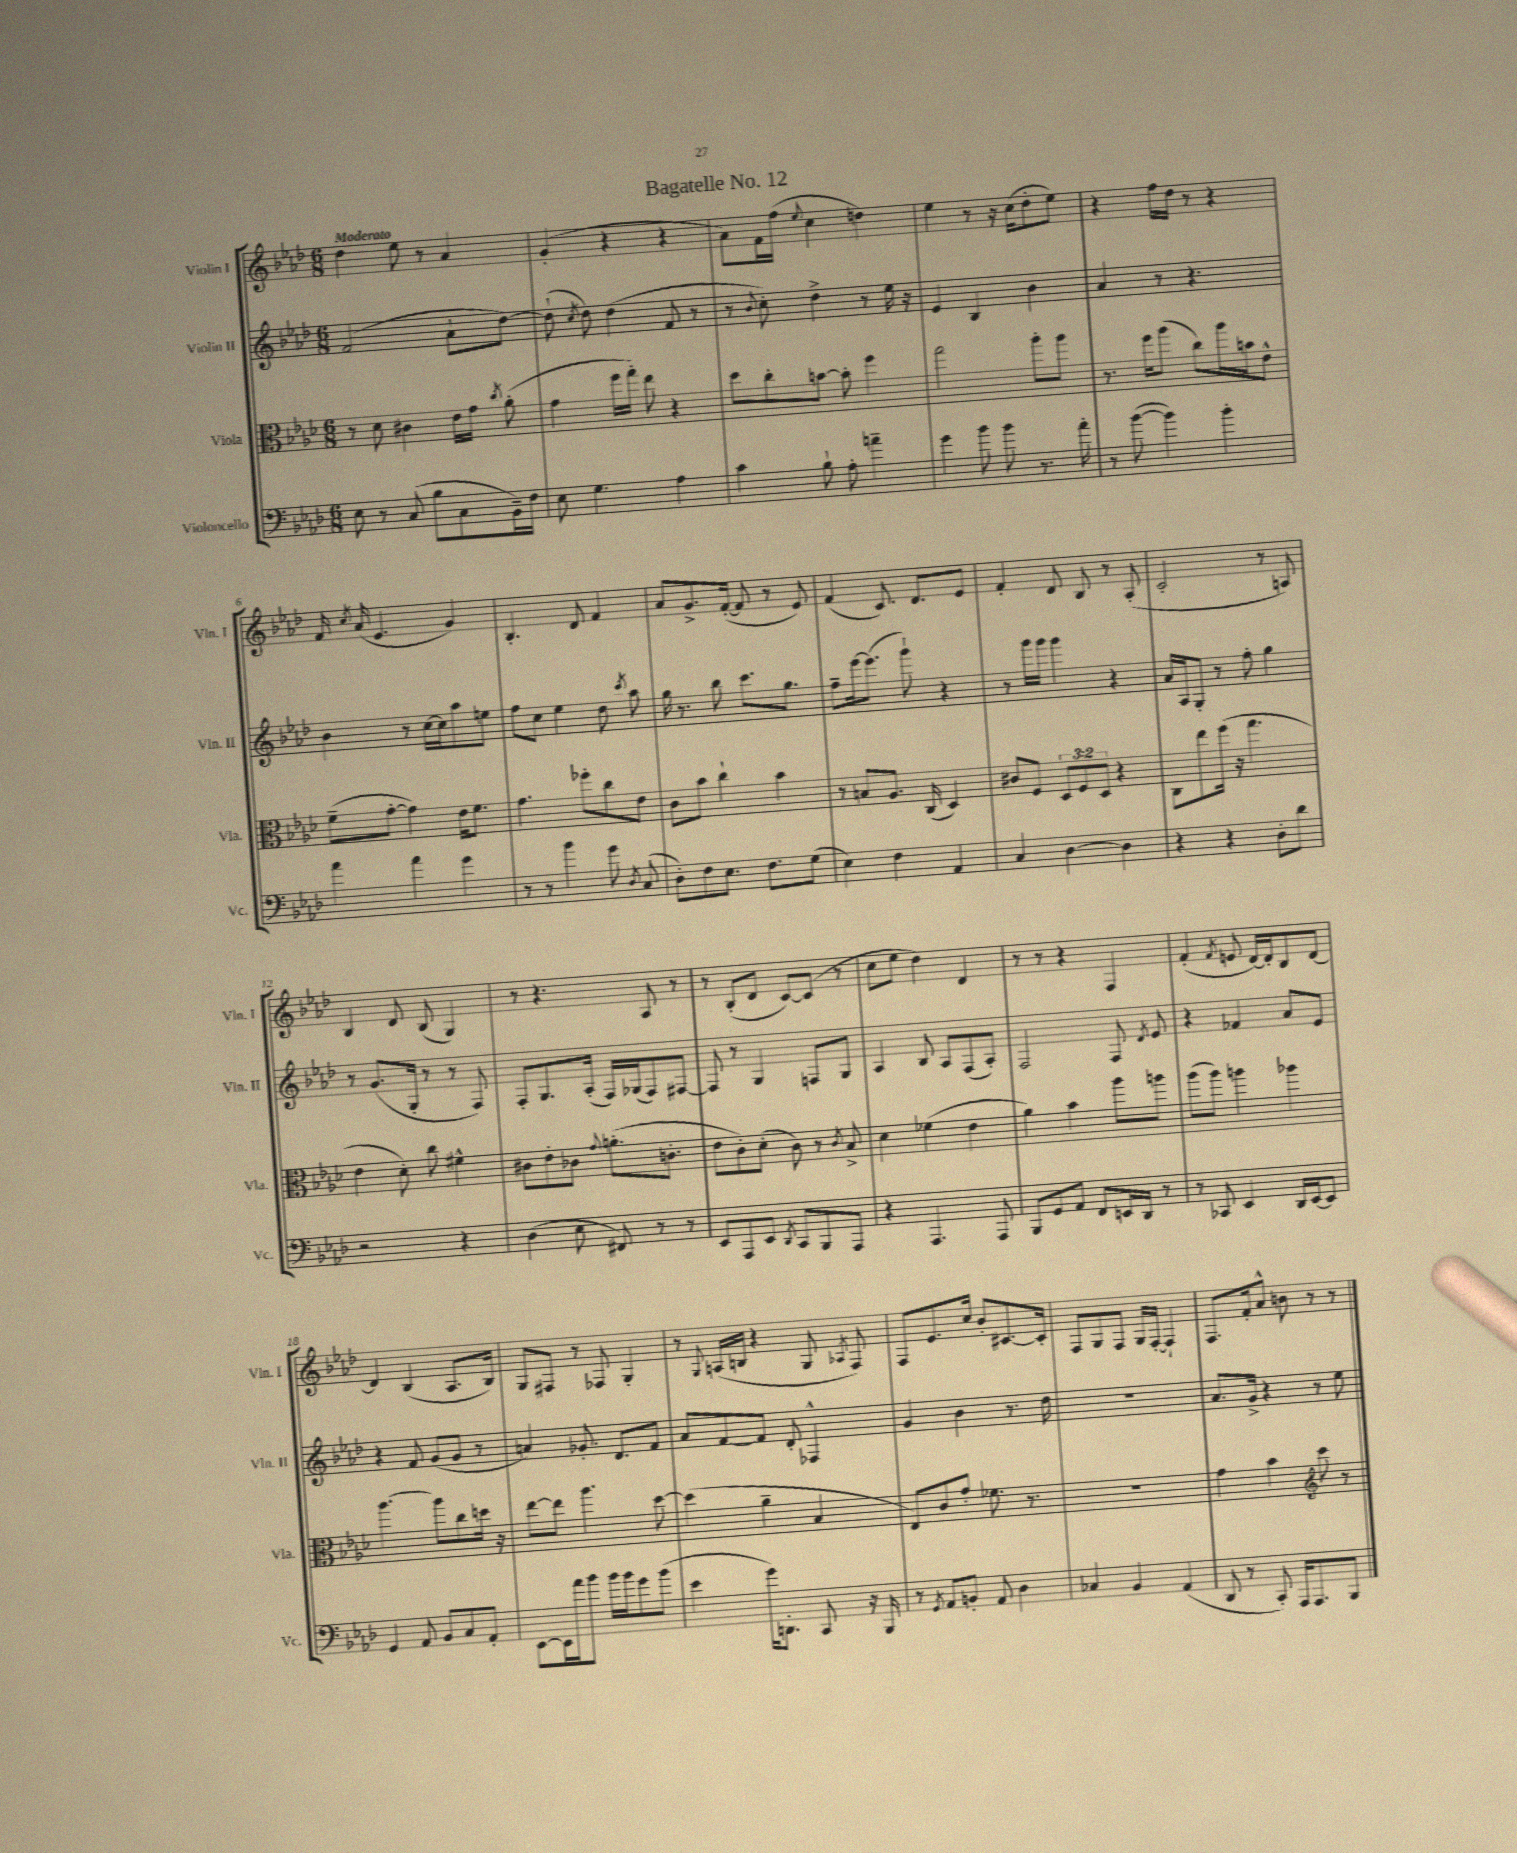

**kern	**kern	**kern	**kern
*staff4	*staff3	*staff2	*staff1
*clefF4	*clefC3	*clefG2	*clefG2
*k[b-e-a-d-]	*k[b-e-a-d-]	*k[b-e-a-d-]	*k[b-e-a-d-]
*M6/8	*M6/8	*M6/8	*M6/8
8E-	8r	(2f	4dd-
8r	8d-	.	.
(8C	4c#	.	8ee-
8B-	.	.	8r
8C	16e-	8a-`	4a-
.	16g	.	.
.	8qcc	.	.
16BB-~)	(8a-'	[8dd-)	.
16F	.	.	.
=	=	=	=
8E-	4g	(8dd-`]	(4g'
.	.	8qcc	.
4.G	.	8dd-)	.
.	16ff	(4dd-	4r
.	16gg')	.	.
.	8ee-	.	.
4A-	4r	8f	4r
.	.	8r	.
=	=	=	=
4c	8dd-	8r	8a-)
.	.	8qqb-	.
.	8cc'	8cc')	16f
.	.	.	(16ff
.	.	.	8qqee-
8B-`	[8b	4dd-^	4cc
8A-'	8b']	.	.
4a~	4ff	8r	4dd)
.	.	16ee-	.
.	.	16r	.
=	=	=	=
4g	2gg	4e-	4ee-
8b-	.	4B-	8r
8b-	.	.	16r
.	.	.	(16cc
8.r	8aa-'	4b-	8dd-'
.	8aa-	.	8ee-)
16a-'	.	.	.
=	=	=	=
8r	8.r	4a-	4r
([8b-	.	.	.
.	16ff	.	.
4b-])	(8aa-	8r	16ff
.	.	.	16dd-
.	8cc)	4.r	8r
4b-'	16aa-	.	4r
.	16b	.	.
.	8e-^^	.	.
=	=	=	=
4a-	(8f~	4b-	16f
.	.	.	8qcc
.	.	.	(16a-
.	[8g'	.	4.e-
4a-	4g])	8r	.
.	.	[16cc	.
.	.	16cc]	.
4g	16e-	8aa-	4g)
.	8.f	.	.
.	.	8ee	.
=	=	=	=
8r	4.g	8ff	4.B-'
8r	.	8cc	.
4b-	.	4ee-	.
.	8ff-'	.	8d-
8g	8cc	8dd-	4f
8qD-	.	8qccc	.
(8C	8e-	8aa-	.
=	=	=	=
8D-')	8c	16gg	8a-
.	.	8.r	.
8F	8b-	.	8.g^
8.E-	4cc`	8bb-	.
.	.	.	([16f'
.	.	8.ccc	8f]
8.F	.	.	.
.	4b-	.	8r
.	.	8.gg	.
(8G	.	.	8e-)
=	=	=	=
4E-)	8r	8ff~	(4f
.	8B	[16eee-	.
.	.	(8.eee-]	.
4F	8.A-	.	8.c)
.	.	8ggg`)	.
.	(16C	.	8.d-
4AA-	4D-)	4r	.
.	.	.	8e-
=	=	=	=
4C	8c#	8r	4f'
.	8F	16ggg	.
.	.	16ggg	.
[4D-	12D-	4ggg	8d-
.	12F	.	.
.	.	.	8B-
.	12D-	.	.
4D-]	4r	4r	8r
.	.	.	(8A-'
=	=	=	=
4r	8C	16a-	2c'
.	.	16A-	.
.	8ee-	8G'	.
4r	(16ff	8r	.
.	16r	.	.
.	4.gg	8ff'	.
8D-'	.	4gg	8r
8d-	.	.	8A)
=	=	=	=
2r	4e-	8r	4B-
.	.	(8.g	.
.	8d-')	.	8d-
.	.	16G'	.
.	8cc	8r	(8B-
4r	4f#^^	8r	4G)
.	.	8F)	.
=	=	=	=
(4D-	8c#	8F'	8r
.	8e-'	8.G	4.r
8E-	8c-	.	.
.	.	(16A-'	.
.	8qqg	.	.
8FF#)	(8.a'	16F)	.
.	.	(16G-	.
8r	.	8F)	8A-
.	8.c'	.	.
8r	.	[8F#	8r
=	=	=	=
8EE-	8e-	8F#]	8r
8AAA-	8c')	8r	(8B-'
8EE-	(8d-'	4G	8d-
8qDD-	.	.	.
8CC	8c)	.	[8c)
8BBB-	8r	8F	(8c]
.	8qc	.	.
8AAA-	8B-^	8G	8r
=	=	=	=
4r	4d-	4A-	8cc
.	.	.	8ee-
4.AAA-	(4f-	8B-	4dd-)
.	.	8A-	.
.	4e-	(8F	4d-
8AAA-	.	8A-')	.
=	=	=	=
8BBB-	4a-)	2F	8r
8GG	.	.	8r
8AA-	4b-	.	4r
8FF	.	.	.
16EE	8aa-	8F	4F
16DD-	.	.	.
.	.	8qd-	.
8r	8aa	8e-	.
=	=	=	=
8r	(8aa-	4r	(4f'
8CC-	8aa-)	.	.
.	.	.	8qf
4EE-	4aa	4f-	8e
.	.	.	[16d-)
.	.	.	16d-']
16DD-	4aa-	8a-	8B-
[16EE-	.	.	.
8EE-]	.	8e-	[8d-
=	=	=	=
4GG	[4.aa-	4r	4d-]
8AA-	.	8f	(4B-
8BB-	8aa-]	(8g	.
8C	8cc	8g	8.A-
8AA-'	16dd	8r	.
.	16r	.	16B-)
=	=	=	=
[8EE-	[8ee-	4a)	8G
16EE-]	8ee-]	.	8F#
16a-	.	.	.
8b-	4.aa-	8.g-'	8r
16b-	.	.	8F-
16b-	.	8.d-	.
8g	.	.	4G'
(8b-	[8dd-	8f	.
=	=	=	=
4e-	(4dd-]	8a-	8r
.	.	.	8qqG
.	.	[8f	(16A
.	.	.	16B
16g)	4a-~	8f]	4r
8.DD'	.	.	.
.	.	8d-'	.
8CC	4B-	4F-^^	8G
.	.	.	8qA-
16r	.	.	8F)
16BBB-	.	.	.
=	=	=	=
8r	8E-)	4g	8F
8qGG	.	.	.
8AA-	8c	.	8.e-
8BB'	8g'	4b-	.
.	.	.	16cc
8AA-	8.f-	.	8b-'
4D-	.	8.r	[8.c#
.	8.r	.	.
.	.	16dd-	16c#']
=	=	=	=
4C-	2.r	2.r	8F
.	.	.	8G
4BB-	.	.	8F
.	.	.	16G
.	.	.	[16F'
(4AA-	.	.	4F`]
=	=	=	=
8DD-	4g	8.a-	8.F
8r	.	.	.
.	.	16g^	16f'
8CC')	4b-	4r	8a-^^
16AAA-	.	.	8b
8.AAA-	.	.	.
*	*clefG2	*	*
.	8ccc	8r	8r
8BBB-	8r	8ee-	8r
==	==	==	==
*-	*-	*-	*-
